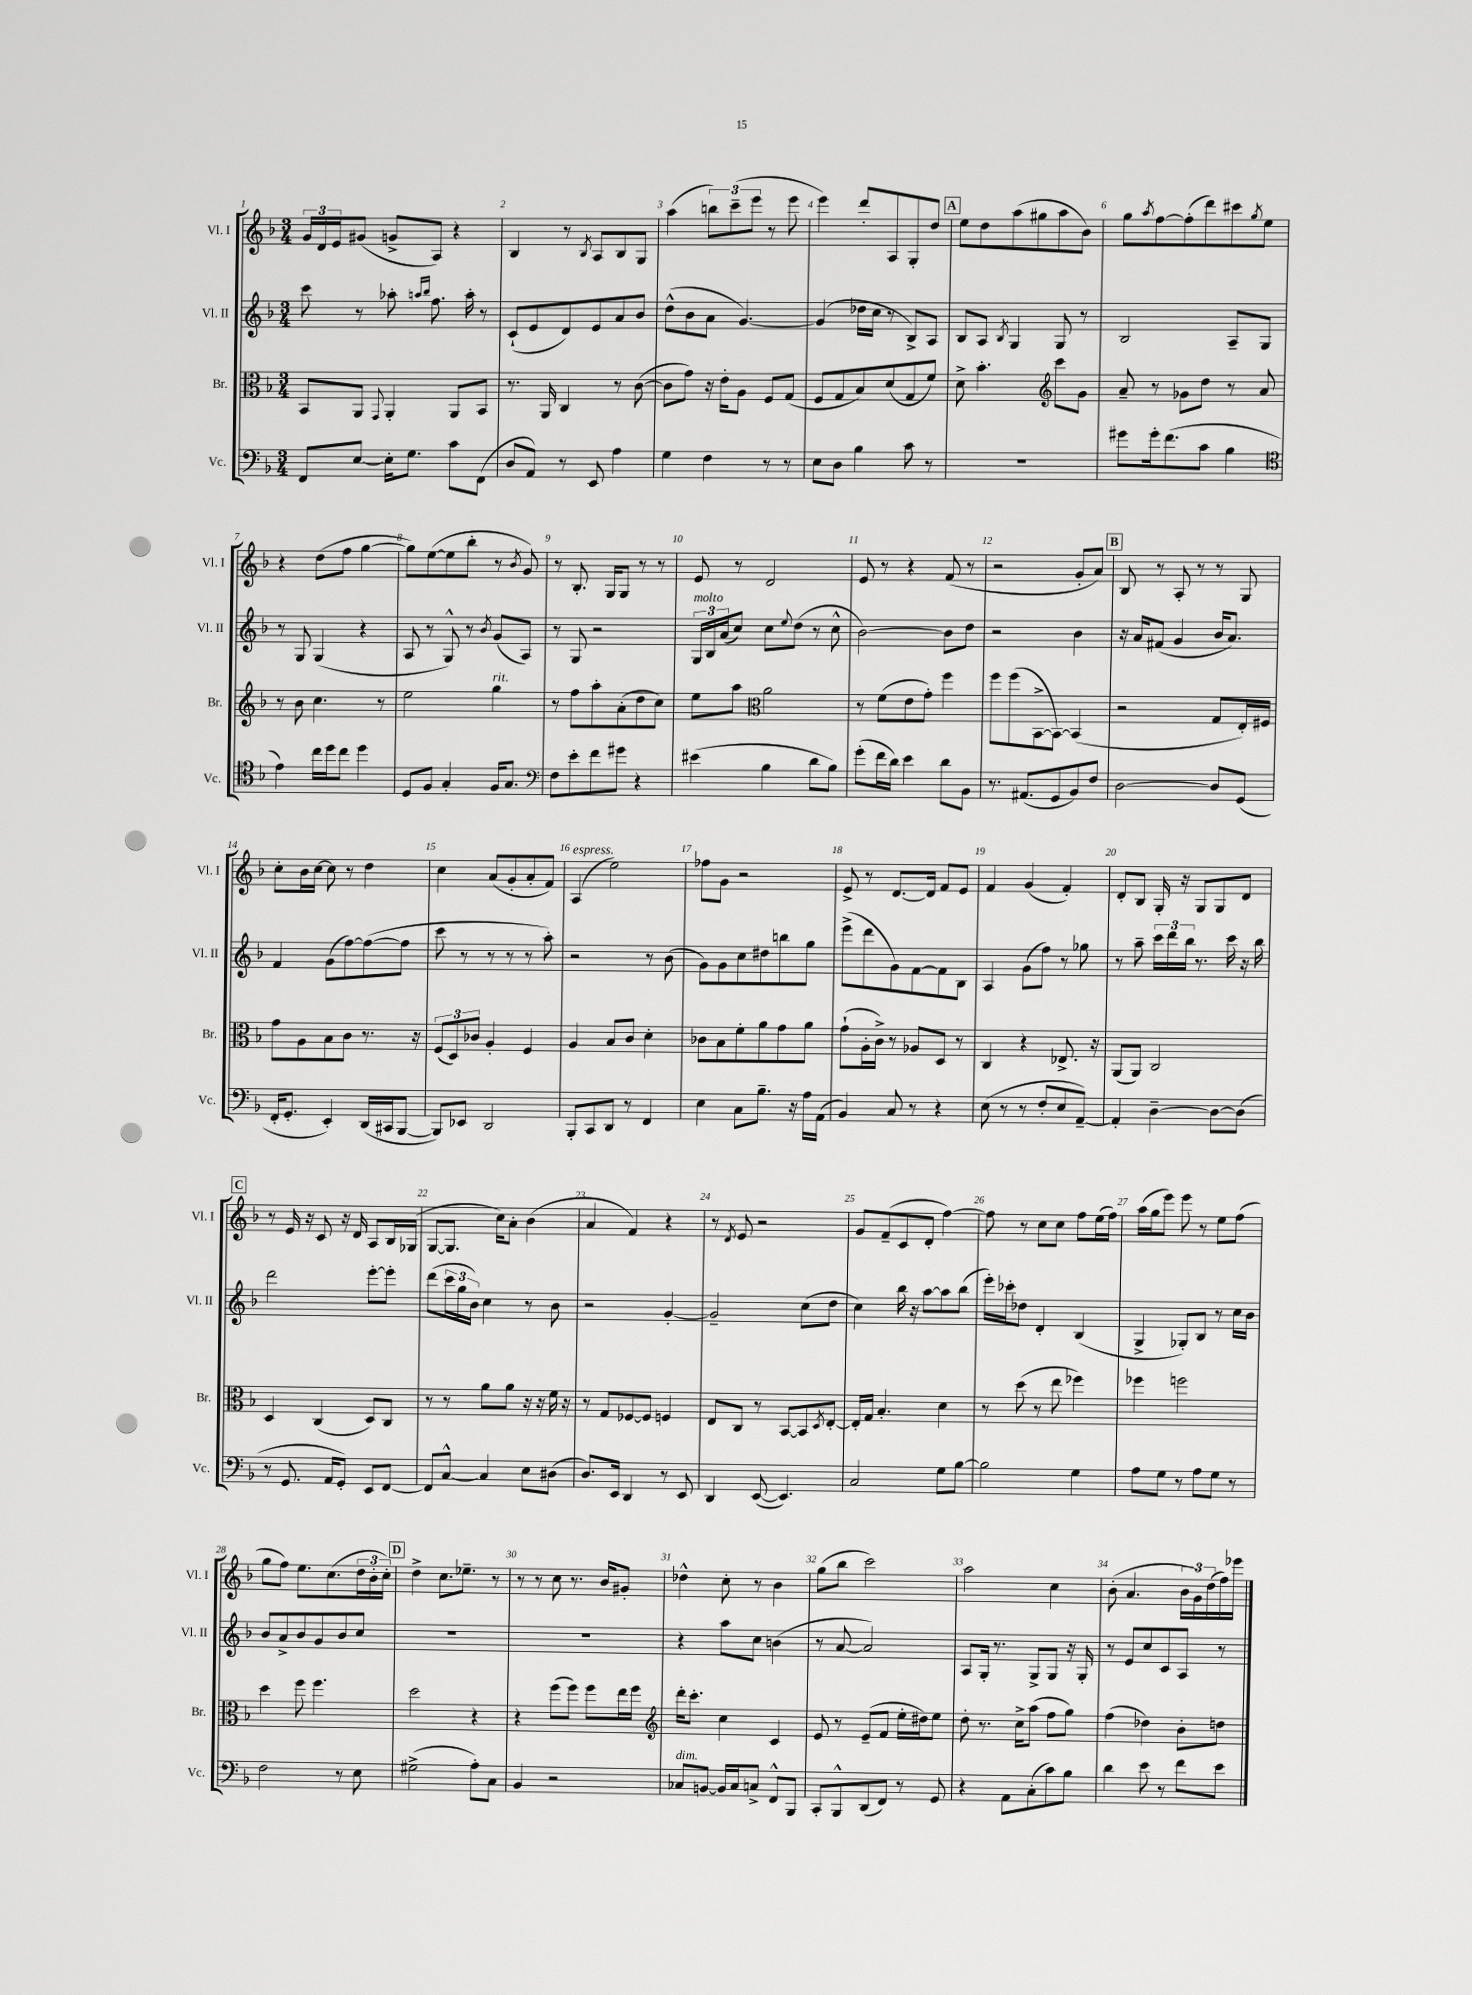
<<
\new StaffGroup <<
\new Staff = "s0" \with { instrumentName = "Vl. I" shortInstrumentName = "Vl. I" } {
    \clef treble \key f \major \numericTimeSignature \time 3/4
    \tuplet 3/2 { g'16 d'16 e'16 } gis'8( g'8-> a8) r4 |
    bes4 r8 \acciaccatura { bes8 } a8 bes8 g8 |
    a''4( \tuplet 3/2 { b''8) c'''8--( e'''8 } r8 e'''8 |
    e'''4) d'''8-. a8 g8-. d''8 |
    \mark \markup { \box "A" } e''8 d''8 a''8( gis''8 a''8 bes'8) |
    g''8 \acciaccatura { a''8 } f''8~ f''8-.( d'''8) cis'''8 \acciaccatura { g''8 } e''8 |
    r4 d''8( f''8 g''4~ |
    g''8) e''8~( e''8 bes''8-. r8 \acciaccatura { bes'8 } g'8) |
    r8 bes8.-. g16 g8 r8 r8 |
    e'8 r8 d'2 |
    e'8 r8 r4 f'8( r8 |
    r2 g'8-. a'8) |
    \mark \markup { \box "B" } bes8 r8 a8-. r8 r8 g8 |
    c''8-. bes'16 c''16~ c''8 r8 d''4 |
    c''4 a'8( g'8-. a'8-. f'8) |
    a4^\markup { \italic "espress." }( e''2) |
    fes''8 g'8 r2 |
    e'8-> r8 d'8.~ d'16 f'8 e'8 |
    f'4 g'4( f'4-.) |
    d'8-. bes8 g16-. r16 g8 g8 d'8 |
    \mark \markup { \box "C" } r8 e'16 r16 c'8 r16 d'16 a8 bes16 ges16( |
    g8~ g8. c''16) a'8-. bes'4( |
    a'4 f'4) r4 |
    r8 \acciaccatura { d'8 } e'8 r2 |
    g'8 f'8--( c'8 d'8-. f''4~) |
    f''8 r8 c''8 c''8 f''8 e''16( f''16) |
    a''16( g''16 e'''8) e'''8 r8 e''8 f''8( |
    g''8 f''8) e''8. c''8.( \tuplet 3/2 { d''16 bes'16-. c''16-.) } |
    \mark \markup { \box "D" } d''4-> c''8. ees''8.-- r8 |
    r8 r8 c''8 r8. bes'16 gis'8-. |
    des''4-^ c''8-. r8 bes'4 |
    g''8( bes''8 c'''2) |
    a''2 c''4 |
    bes'8-.( a'4. \tuplet 3/2 { bes'16 g'16) d''16( } f''16) ees'''16 \bar "|." |
}
\new Staff = "s1" \with { instrumentName = "Vl. II" shortInstrumentName = "Vl. II" } {
    \clef treble \key f \major \numericTimeSignature \time 3/4
    c'''8 r8 aes''8-. \grace { a''16 bes''16 } f''8. a''16-. r8 |
    c'8-!( e'8 d'8) e'8 a'8 bes'8 |
    d''8-^( bes'8 a'8 g'4.~) |
    g'4( des''16 c''16 r8 bes8->) a8 |
    \mark \markup { \box "A" } bes8 a8 \acciaccatura { bes8 } g4 g8 r8 |
    bes2 a8-- g8 |
    r8 g8 g4( r4 |
    a8 r8 g8-^) r8 \acciaccatura { bes'8 } g'8( a8) |
    r8 g8 r2 |
    \tuplet 3/2 { g16^\markup { \italic "molto" } bes16 a'16( } c''8) c''8 \appoggiatura { e''8 } d''8( r8 c''8-^ |
    bes'2~) bes'8 d''8 |
    r2 bes'4 |
    \mark \markup { \box "B" } r16 a'16 fis'8( g'4 bes'16 a'8.) |
    f'4 g'8( f''8~) f''8~( f''8 |
    c'''8 r8 r8 r8 r8 a''8-.) |
    r2 r8 bes'8( |
    g'8) g'8 c''8 dis''8 b''8 g''8 |
    e'''8->( d'''8 g'8) f'8~ f'8 bes8 |
    a4 g'8( f''8) r8 ges''8 |
    r8 a''8-- \tuplet 3/2 { c'''16 d'''16 bes''16 } r8. c'''16 r16 bes''16 |
    \mark \markup { \box "C" } d'''2 e'''8~-. e'''8-. |
    d'''8( \tuplet 3/2 { c'''16 g''16 bes'16) } c''4 r8 bes'8 |
    r2 g'4~-. |
    g'2-- c''8( d''8 |
    c''4) bes''16 r16 a''8~ a''8 bes''8( |
    e'''16-.) ces'''16-. des''8 d'4-. bes4( |
    g4-> ges8-.) bes8 r8 c''16 bes'16 |
    bes'8 a'8-> bes'8 g'8 bes'8 c''8 |
    \mark \markup { \box "D" } R2. |
    R2. |
    r4 a''8 c''8 b'4( |
    r8 a'8~ a'2) |
    a8 g16-. r8. g8-> g8 r16 g16-. |
    r8 e'8 c''8 c'8 a8 r8 \bar "|." |
}
\new Staff = "s2" \with { instrumentName = "Br." shortInstrumentName = "Br." } {
    \clef alto \key f \major \numericTimeSignature \time 3/4
    bes,8 a,8 \appoggiatura { g,8 } a,4-. a,8 bes,8 |
    r8. a,16 c4 r8 c'8~( |
    c'8 g'8) r16 e'16-. a8 f8 g8( |
    f8 g8 bes8) d'8( g8 f'8) |
    \mark \markup { \box "A" } d'8-> bes'4.-. \clef treble c'''8 g'8 |
    a'8-- r8 ges'8 d''8 r8 a'8 |
    r8 bes'8 c''4. r8 |
    e''2 g''4^\markup { \italic "rit." } |
    r8 f''8 a''8-. a'8-.( d''8 c''8) |
    e''8 a''8 \clef alto a'2 |
    r8 f'8( e'8 g'8-.) f''4 |
    f''8 f''8( bes,8~-> bes,8~) bes,4( |
    \mark \markup { \box "B" } r2 g8 e16-.) fis16 |
    g'8 a8 bes8 c'8 r8. r16 |
    \tuplet 3/2 { f8( d8) ces'8 } a4-. f4 |
    a4 bes8 c'8 d'4-. |
    ces'8 bes8 f'8-. a'8 g'8 a'8 |
    g'8-!( a16-. c'16->) r8 aes8 d8 r8 |
    c4 r4 ees8.-> r16 |
    a,8( a,8) c2 |
    \mark \markup { \box "C" } d4 c4( d8) c8 |
    r8 r8 a'8 a'8 r16 r16 f'16 r16 |
    r8 g8 fes8~ fes8 f4 |
    e8 c8 r8 bes,8~ bes,8 \acciaccatura { d8 } e8~-. |
    e16-. g16 bes4.-. d'4 |
    r8 d''8( r8 e''8 fes''4) |
    fes''4 f''2 |
    d''4 f''8 f''4. |
    \mark \markup { \box "D" } d''2 r4 |
    r4 f''8( f''8) f''8 e''16 f''16 |
    \clef treble d'''16-. c'''8.-. c''4 c'4 |
    e'8 r8 e'8--( f'8 e''16-. dis''16) e''8 |
    d''8-. r8. c''16-> a''8( f''8 g''8) |
    f''4( des''4) bes'8-. d''8 \bar "|." |
}
\new Staff = "s3" \with { instrumentName = "Vc." shortInstrumentName = "Vc." } {
    \clef bass \key f \major \numericTimeSignature \time 3/4
    f,8 e8~ e16-. g8. c'8 f,8( |
    d8 a,8) r8 e,8 a4 |
    g4 f4 r8 r8 |
    e8 d8 bes4 c'8 r8 |
    \mark \markup { \box "A" } R2. |
    gis'8 gis'16-. f'8.( c'8 bes4 |
    \clef tenor e'4) c''16 d''16 c''8 d''4 |
    d8 f8 g4-. f16 g8. |
    \clef bass f8 e'8-. f'8 gis'8 r4 |
    eis'4( bes4 d'8 bes8) |
    g'8-.( f'16 d'16) e'4 d'8 bes,8 |
    r8. ais,8.( g,8 bes,8) f8 |
    \mark \markup { \box "B" } d2~ d8 g,8( |
    f,16-. g,8.-. e,4-.) d,16( cis,16 bes,,8~ |
    bes,,8) ees,8 d,2 |
    bes,,8-. c,8 d,8 r8 f,4 |
    e4 c8 bes8.-- r16 a16 a,16( |
    bes,4) c8 r8 r4 |
    e8( r8 r8 f8-. e8 a,8~--) |
    a,4-. d4~-- d8~ d8( |
    \mark \markup { \box "C" } r8 g,8. a,16 g,8-.) e,8 f,8~ |
    f,8 c8~-^ c4 e8 dis8( |
    d8.) e,16 d,4 r8 e,8 |
    d,4 e,8~( e,4.) |
    c2 g8 bes8~ |
    bes2 g4 |
    a8 g8 r8 a8 g8 r8 |
    f2 r8 e8 |
    \mark \markup { \box "D" } gis2->( a8-.) c8 |
    bes,4 r2 |
    ces8^\markup { \italic "dim." } b,8~ b,16 ces16 c8-> f,8-^ bes,,8 |
    c,8-. bes,,8-^ d,8( f,8) r8 g,8 |
    r4 a,8 c8-.( c'8) bes8 |
    d'4 e'8 r8 f'8 e'8 \bar "|." |
}
>>
>>
\layout { \context { \Score \override BarNumber.break-visibility = ##(#f #t #t) barNumberVisibility = #all-bar-numbers-visible } }
